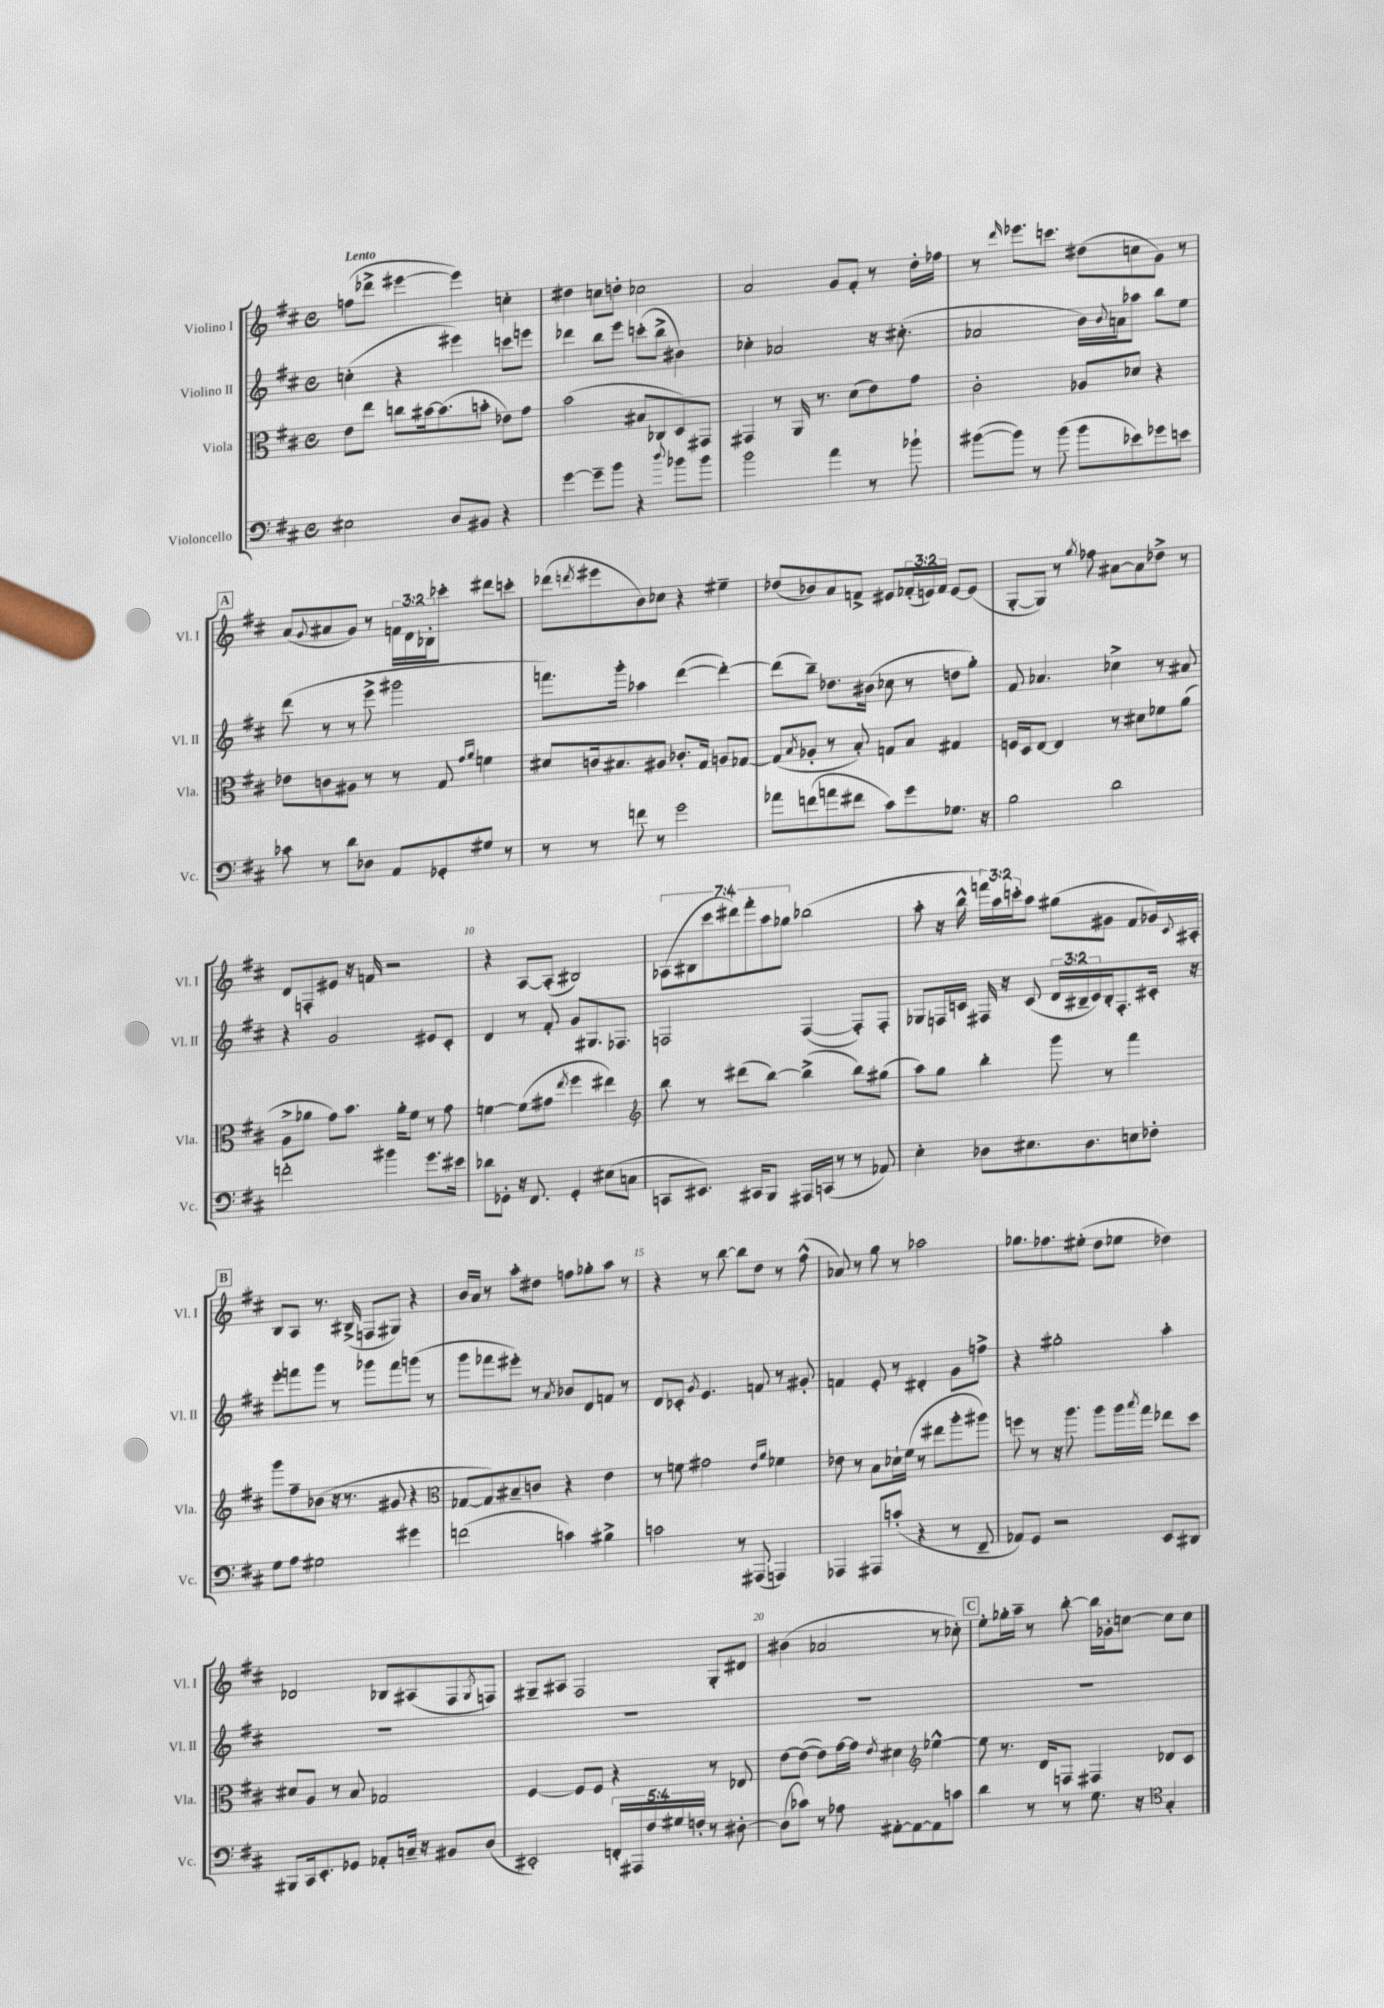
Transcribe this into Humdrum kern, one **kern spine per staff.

**kern	**kern	**kern	**kern
*part4	*part3	*part2	*part1
*staff4	*staff3	*staff2	*staff1
*I"Violoncello	*I"Viola	*I"Violino II	*I"Violino I
*I'Vc.	*I'Vla.	*I'Vl. II	*I'Vl. I
*clefF4	*clefC3	*clefG2	*clefG2
*k[f#c#]	*k[f#c#]	*k[f#c#]	*k[f#c#]
*M4/4	*M4/4	*M4/4	*M4/4
*met(c)	*met(c)	*met(c)	*met(c)
=1	=1	=1	=1
!	!	!	!LO:TX:a:B:t=Lento
2E#X\	8e\L	(4ccn'\	(8ffn\L
.	8ee\J	.	8ddd-X^\J
.	8ccn\L	4r	[4eee#X\
.	[16b#X\k	.	.
.	(8.b#\]	.	.
8D/L	.	4eee#X\)	4eee#\])
8BB#X/J	8bn'\J	.	.
4r	8e-X\L)	8cccn\L	4ccn'\
.	8g\J	8eeen\J	.
=2	=2	=2	=2
[4g\	(2b\	4ddd-X\	4dd#X\
8g~\L]	.	8bb\L	8ccn\L
8b\J	.	8eee\J	8ddn'\J
4r	8B#X/L	(8cccn'\L	2cc-X\
.	8C-X/	8bb^\J	.
8qqdd/	.	.	.
8b-X\L	8D/)	4b#X\)	.
8b-\J	8GG#X/J	.	.
=3	=3	=3	=3
2b\	4GG#X/	4cc-X'\	2a/
.	8r	2a-X/	.
.	16AA/	.	.
.	8.r	.	.
4a\	.	.	8g/L
.	(8d\L	.	8f#'/J
8r	8e\)	16r	8r
.	.	(8.cc#X'\	.
8b-X`\	8g\J	.	16dd'\LL
.	.	.	16ff-X\JJ
=4	=4	=4	=4
([8b#X\L	2c#'\	2a-X/	8r
.	.	.	16qqddd/
8b#\J])	.	.	8.eee-X\L
8r	.	.	.
.	.	.	8.cccn\J
(8b#\	.	.	.
8b#\L	8A-X/L	16b\LL)	(8dd#X\L
.	.	8qqb/	.
.	.	16an\J	.
8e-X\)	8d-X/J	8aa-X\J	8ccn\
8g-X\	4r	8bb\L	8g\J)
8en\J	.	8ee\J	8r
!!LO:LB:g=z
!!LO:REH:place=s1:t=A
=5	=5	=5	=5
8c-X\	8e-X\L	(8ddd\	(8a/L
.	.	.	8qqg/
8r	8cn\	8r	8a#X/
8d\L	8A#X\J	8r	8g/J)
8D-X\J	8r	8eee^\	8r
8AA/L	8r	2ggg#X\	24fn\LL
.	.	.	24d\
.	.	.	24B-X'\J
8GG-X'/	8G/	.	8ccc-X'\J
.	16qqg/LL	.	.
.	16qqa/JJ	.	.
8G#X/J	4fn\	.	8ddd#X\L
8r	.	.	8cccn'\J
=6	=6	=6	=6
8r	8d#X/L	8.fffn\L)	(8ddd-X\L
.	.	.	8qdddn/
8r	16cn/k	.	8eee#X\
.	8.B#X/	16ggg'\Jk	.
8fn\	.	4aa-X\	8b\)
8r	8A#X/J	.	8cc-X\J
2g\	8.c-X'/L	([4ddd\	4r
.	16G/Jk	.	.
.	8An/L	4ddd'\_)	4ee#X~\
.	[8G-X/J	.	.
=7	=7	=7	=7
8a-X\L	(8G-/L]	(8ddd\L]	(8dd-X/L
.	8qB/	.	.
(8fn\	8A-X'/J	8bb~\J)	8b-X/)
8an\	8r	8.dd-X\L	8a/
8f#X\J	8B'/)	.	8fn^/J
.	.	(16b#X\Jk	.
8c#\L)	8Gn/L	8cc-X\	8e#X/L
8g\	8B/J	8r	(24f-X'/L
.	.	.	24en/)
.	.	.	24f-/JJ
8.G-X\J	4G#X/	8ddn\L	[8e/L
.	.	8gg'\J)	(8e/J]
16r	.	.	.
=8	=8	=8	=8
2B\	16Fn/LL	8f#/	[8G'/L
.	16D/J	.	.
.	[8E/J	4.a-X/	8G/J])
.	4E/]	.	8r
.	.	.	8qgg/
.	.	.	8ff-X\
2d\	8r	4cc-X^\	[8a#X\L
.	8d#X\L	.	8a#\]
.	8f-X\	8r	8dd-X^\J
.	(8a\J	8a#X/	8r
!!LO:LB:g=z
=9	=9	=9	=9
2fn'\	8A^\L	4r	8d/L
.	8a-X\J	.	8Fn'/
.	8g\L)	2g/	8e#X/J
.	8.b\J	.	16r
.	.	.	16fn/
4b#X\	.	.	2r
.	16a-'\KL	.	.
.	8f#\J	.	.
8.g\L	8r	8e#X/L	.
.	8g\	8c#'/J	.
16e#X\Jk	.	.	.
=10	=10	=10	=10
8d-X\L	[4fn\	4d/	4r
8GG-X'\J	.	.	.
16r	(8f\L]	8r	[8A/L
8.FF#/	.	.	.
.	8g#X\J	8f#'/	(8A'/J]
.	8qee/	.	.
4GG-'/	4ff#\	8g/L	2B#X/)
.	.	8.G#X/	.
(8E#X\L	4ee#X\)	.	.
.	.	8.F-X/J	.
8Cn\J	.	.	.
=11	=11	=11	=11
*	*clefG2	*	*
8CCn/L	8bb\	2Fn/	(14A-X\L
.	.	.	14B#X\
8.EE#X/J)	8r	.	.
.	.	.	14ccc#\
.	.	.	14ddd#X\)
.	(8ddd#X\L	.	.
.	.	.	14fff#'\
16CC#X/KL	.	.	.
.	.	.	14aa\
8BBB/J	[8bb\J)	.	.
.	.	.	14gg-X\J
16AAA#X/LL	(4bb^\]	([4F/	(2bb-X\
(16CCn/JJ	.	.	.
8r	.	.	.
8r	8bb\L)	8F'/L])	.
8AA-X/)	(8gg#X\J	8F'/J	.
=12	=12	=12	=12
4E'\	8aa\L)	8G-X/L	8aa'\
.	8gg\J	16Fn/L	16r
.	.	16cn/JJ	16bb^^\
8D-X\L	4bb'\	16F#X/	24fffn\LL)
.	.	.	24aa\
.	.	16r	.
.	.	.	24cccn'\J
8.E#X\	.	(8c/	8aa\J
.	8ggg\	24d/LL	(8gg#X\L
.	.	24B#X~/	.
8.D-\	.	.	.
.	.	24c/)	.
.	8r	16B#'/J	8g#X\J
.	.	8.F#'/	.
8En\	4fff#\	.	8f#/L
8F-X'\J	.	16c#X'/Jk	16g-X/L)
.	.	.	8qqc#/
.	.	16r	16A#X'/JJ
!!LO:LB:g=z
!!LO:REH:place=s1:t=B
=13	=13	=13	=13
8G\L	8ggg\L	8eee'\L	8B/L
8A\J	8ff#~\	8fffn\	8A/J
2G#X\	(8b-X\J	8ggg\J	8.r
.	16r	8r	.
.	8.r	.	(16B#X^/
.	.	8ggg-X\L	8Fn/L
.	8g#X/	8fff\	8G#X/J)
4g#X\	4r	(8gggn\J	4r
.	.	8r	.
=14	=14	=14	=14
*	*clefC3	*	*
(2fn\	[8G-X/L	8ggg\L	16b/LL
.	.	.	16a/JJ
.	8G-/])	8fff-X\	8r
.	8B#X~/	8eee#X'\J)	8aa'\L
.	8cn/J	8r	8dd#X\J
.	.	8qa/	.
4cn\)	4r	8b-X/L	8ffn\L
.	.	8d/	8gg-X'\
4B#X^\	4e\	8fn/J	8aa\J
.	.	8r	8r
=15	=15	=15	=15
2cn\	8r	8d/L	4r
.	8fn\	8c-X'/J	.
.	.	8qg/	.
.	2g#X\	4.e/	8r
.	.	.	[8bb\
8r	.	.	8bb\L]
(8AAA#X/	.	8fn/	8dd\J
.	16qqe/LL	.	.
.	16qqa/JJ	.	.
4AAAn/)	4f-X\	8r	8r
.	.	8g#X'/	(8ff#^^\
=16	=16	=16	=16
4AAA-X/	8e-X\	4fn/	8a-X/)
.	8r	.	8r
8AAA#X/L	8B\L	8e'/	8gg\
(8cn'/J	16d-X`\L	8r	8r
.	(16f#\JJ	.	.
4r	8r	4d#X'/	2aa-X\
.	8ee#X\L	.	.
8r	8aa'\	8g\L	.
8FF#~/	8aa#X\J)	8ffn^\J	.
=17	=17	=17	=17
8AA-X/L)	8ffn\	4r	8.gg-X\L
8GG/J	8r	.	.
.	.	.	8.ff-X\
2r	16r	2gg#X'\	.
.	8.aa\	.	.
.	.	.	(8ee#X'\J
.	8aa\L	.	8dd\L
.	16aa\L	.	8ee-X\J
.	8qbb/	.	.
.	16gg\JJ	.	.
8EE/L	8ee-X\L	4aa'\	4dd-X\)
8DD#X/J	8dd\J	.	.
!!LO:LB:g=z
=18	=18	=18	=18
8BBB#X/L	8d#X/L	1r	2d-X/
16CC#/k	8A/J	.	.
8.EE'/	.	.	.
.	8r	.	.
8GG-X/J	8B/	.	.
8AA-X'/L	2G-X/	.	8B-X/L
16Cn~/Jk	.	.	(8A#X/
16r	.	.	.
8BB#X/L	.	.	8F#/
.	.	.	8qG/
(8D/J	.	.	8Fn/J)
=19	=19	=19	=19
2EE#X'/)	[4F#/	1r	8G#X~/L
.	.	.	8A#X/J
.	8F#/L]	.	2F#/
.	8F#/J	.	.
20FFn'/LL	4r	.	.
20AAA#X/	.	.	.
20F#/	.	.	.
20G#X/	.	.	.
20Fn'/JJ	.	.	.
8r	8r	.	8G#'/L
[8D#X'\	8E-X/	.	8d#X/J
=20	=20	=20	=20
(8D#\L]	[8e\L	1r	(4b#X\
8c-X\J)	(8e\J_	.	.
8r	8e\L])	.	2a-X/
8A-X\	[16g\L	.	.
.	16g\JJ]	.	.
.	8qe/	.	.
[8AA#X'\L	4d#X\	.	.
8AA#\_	.	.	.
*	*clefG2	*	*
8AA#\]	[4ee-X^^\	.	8r
8cn\J	.	.	8cc-X'\)
!!LO:REH:place=s1:t=C
=21	=21	=21	=21
4d\	8ee-\]	1r	8ee'\L
.	8.r	.	16gg-X'\L
.	.	.	16aa~\JJ
8r	.	.	8r
.	16d/KL	.	.
8r	8Fn/J	.	[8bb'\
8.G\	4F#X/	.	16bb\LL]
.	.	.	16g-X'\J
.	.	.	[8ccn\J
16r	.	.	.
*clefC4	*	*	*
4G'/	8d-X/L	.	8cc\L]
.	8c#/J	.	8cc\J
==	==	==	==
*-	*-	*-	*-
